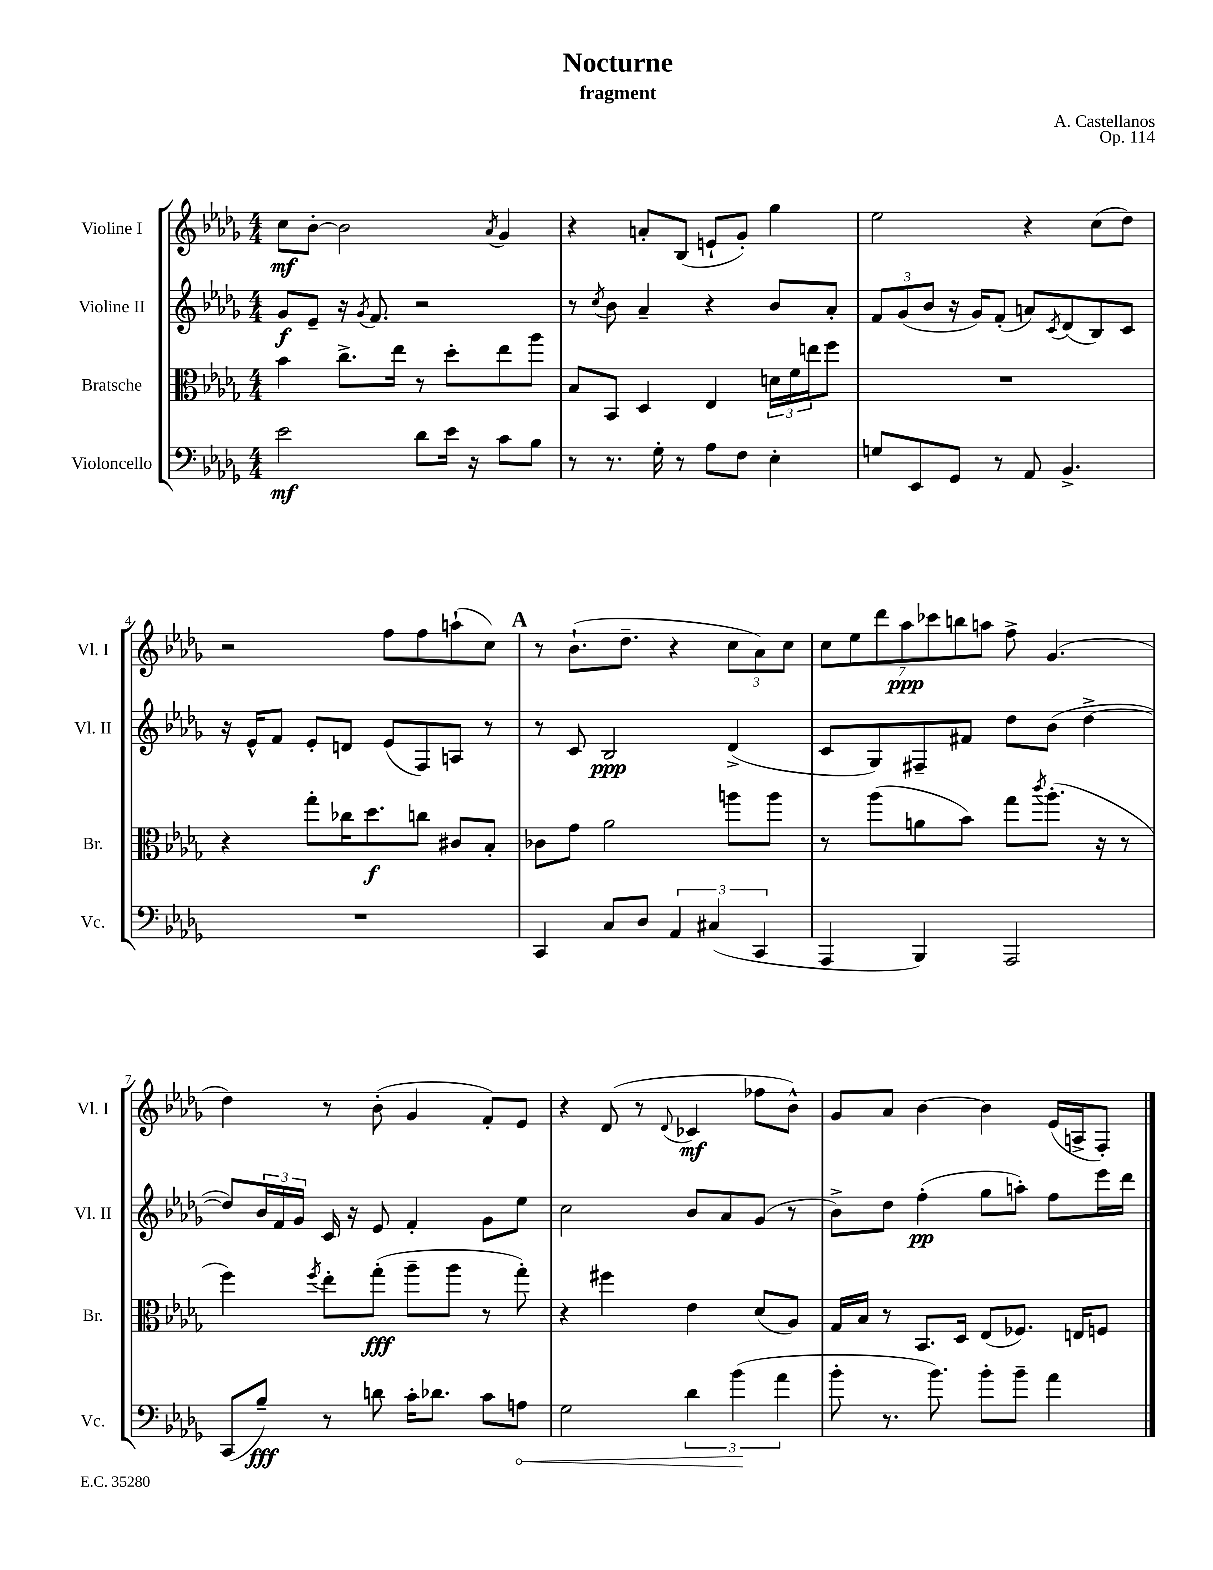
\header { title = "Nocturne" composer = "A. Castellanos" subtitle = "fragment" opus = "Op. 114" }
<<
\new StaffGroup <<
\new Staff = "s0" \with { instrumentName = "Violine I" shortInstrumentName = "Vl. I" } {
    \clef treble \key des \major \numericTimeSignature \time 4/4
    c''8\mf bes'8~-. bes'2 \acciaccatura { aes'8 } ges'4 |
    r4 a'8-. bes8( e'8-! ges'8-.) ges''4 |
    ees''2 r4 c''8( des''8) |
    r2 f''8 f''8 a''8-!( c''8) |
    \mark \markup { \bold "A" } r8 bes'8.-!( des''8.-- r4 \tuplet 3/2 { c''8 aes'8) c''8 } |
    \tuplet 7/4 { c''8 ees''8 des'''8 aes''8\ppp ces'''8 b''8 a''8 } f''8-> ges'4.( |
    des''4) r8 bes'8-.( ges'4 f'8-.) ees'8 |
    r4 des'8( r8 \appoggiatura { des'8 } ces'4\mf fes''8 bes'8-^) |
    ges'8 aes'8 bes'4~ bes'4 ees'16( a16-> f8-.) \bar "|." |
}
\new Staff = "s1" \with { instrumentName = "Violine II" shortInstrumentName = "Vl. II" } {
    \clef treble \key des \major \numericTimeSignature \time 4/4
    ges'8\f ees'8-- r16 \acciaccatura { ges'8 } f'8. r2 |
    r8 \acciaccatura { c''8 } bes'8 aes'4-- r4 bes'8 aes'8-. |
    \tuplet 3/2 { f'8 ges'8( bes'8 } r16 ges'16) f'8-.( a'8) \acciaccatura { c'8 } des'8( bes8) c'8 |
    r16 ees'16-^ f'8 ees'8-. d'8 ees'8( f8) a8 r8 |
    \mark \markup { \bold "A" } r8 c'8 bes2\ppp des'4->( |
    c'8 ges8) fis8-- fis'8 des''8 bes'8( des''4~-> |
    des''8) \tuplet 3/2 { bes'16 f'16 ges'16 } c'16 r16 ees'8 f'4-. ges'8 ees''8 |
    c''2 bes'8 aes'8 ges'8( r8 |
    bes'8->) des''8 f''4-.\pp( ges''8 a''8-.) f''8 ees'''16 des'''16 \bar "|." |
}
\new Staff = "s2" \with { instrumentName = "Bratsche" shortInstrumentName = "Br." } {
    \clef alto \key des \major \numericTimeSignature \time 4/4
    bes'4 c''8.-> ees''16 r8 des''8-. ees''8 aes''8 |
    bes8 bes,8 des4 ees4 \tuplet 3/2 { d'16 f'16 e''16 } f''8 |
    R1 |
    r4 ges''8-. ces''16 des''8.\f c''8 cis'8 bes8-. |
    \mark \markup { \bold "A" } ces'8 ges'8 aes'2 a''8 a''8 |
    r8 aes''8( a'8 bes'8) ges''8 \acciaccatura { c'''8 } aes''8.-.( r16 r8 |
    f''4) \acciaccatura { f''8 } ees''8-. ges''8-.\fff( aes''8-- aes''8 r8 ges''8-.) |
    r4 fis''4 ees'4 des'8( aes8) |
    ges16 bes16 r8 bes,8. des16 ees8( fes8.) e16 f8 \bar "|." |
}
\new Staff = "s3" \with { instrumentName = "Violoncello" shortInstrumentName = "Vc." } {
    \clef bass \key des \major \numericTimeSignature \time 4/4
    ees'2\mf des'8 ees'16 r16 c'8 bes8 |
    r8 r8. ges16-. r8 aes8 f8 ees4-. |
    g8 ees,8 ges,8 r8 aes,8 bes,4.-> |
    R1 |
    \mark \markup { \bold "A" } c,4 c8 des8 \tuplet 3/2 { aes,4 cis4( c,4 } |
    aes,,4 bes,,4) aes,,2 |
    c,8( bes8--\fff) r8 d'8 c'16-. des'8. c'8 \once \override Hairpin.circled-tip = ##t a8\< |
    ges2 \tuplet 3/2 { des'4 bes'4\!( aes'4 } |
    bes'8-. r8. bes'8.) bes'8-. bes'8-- aes'4 \bar "|." |
}
>>
>>
